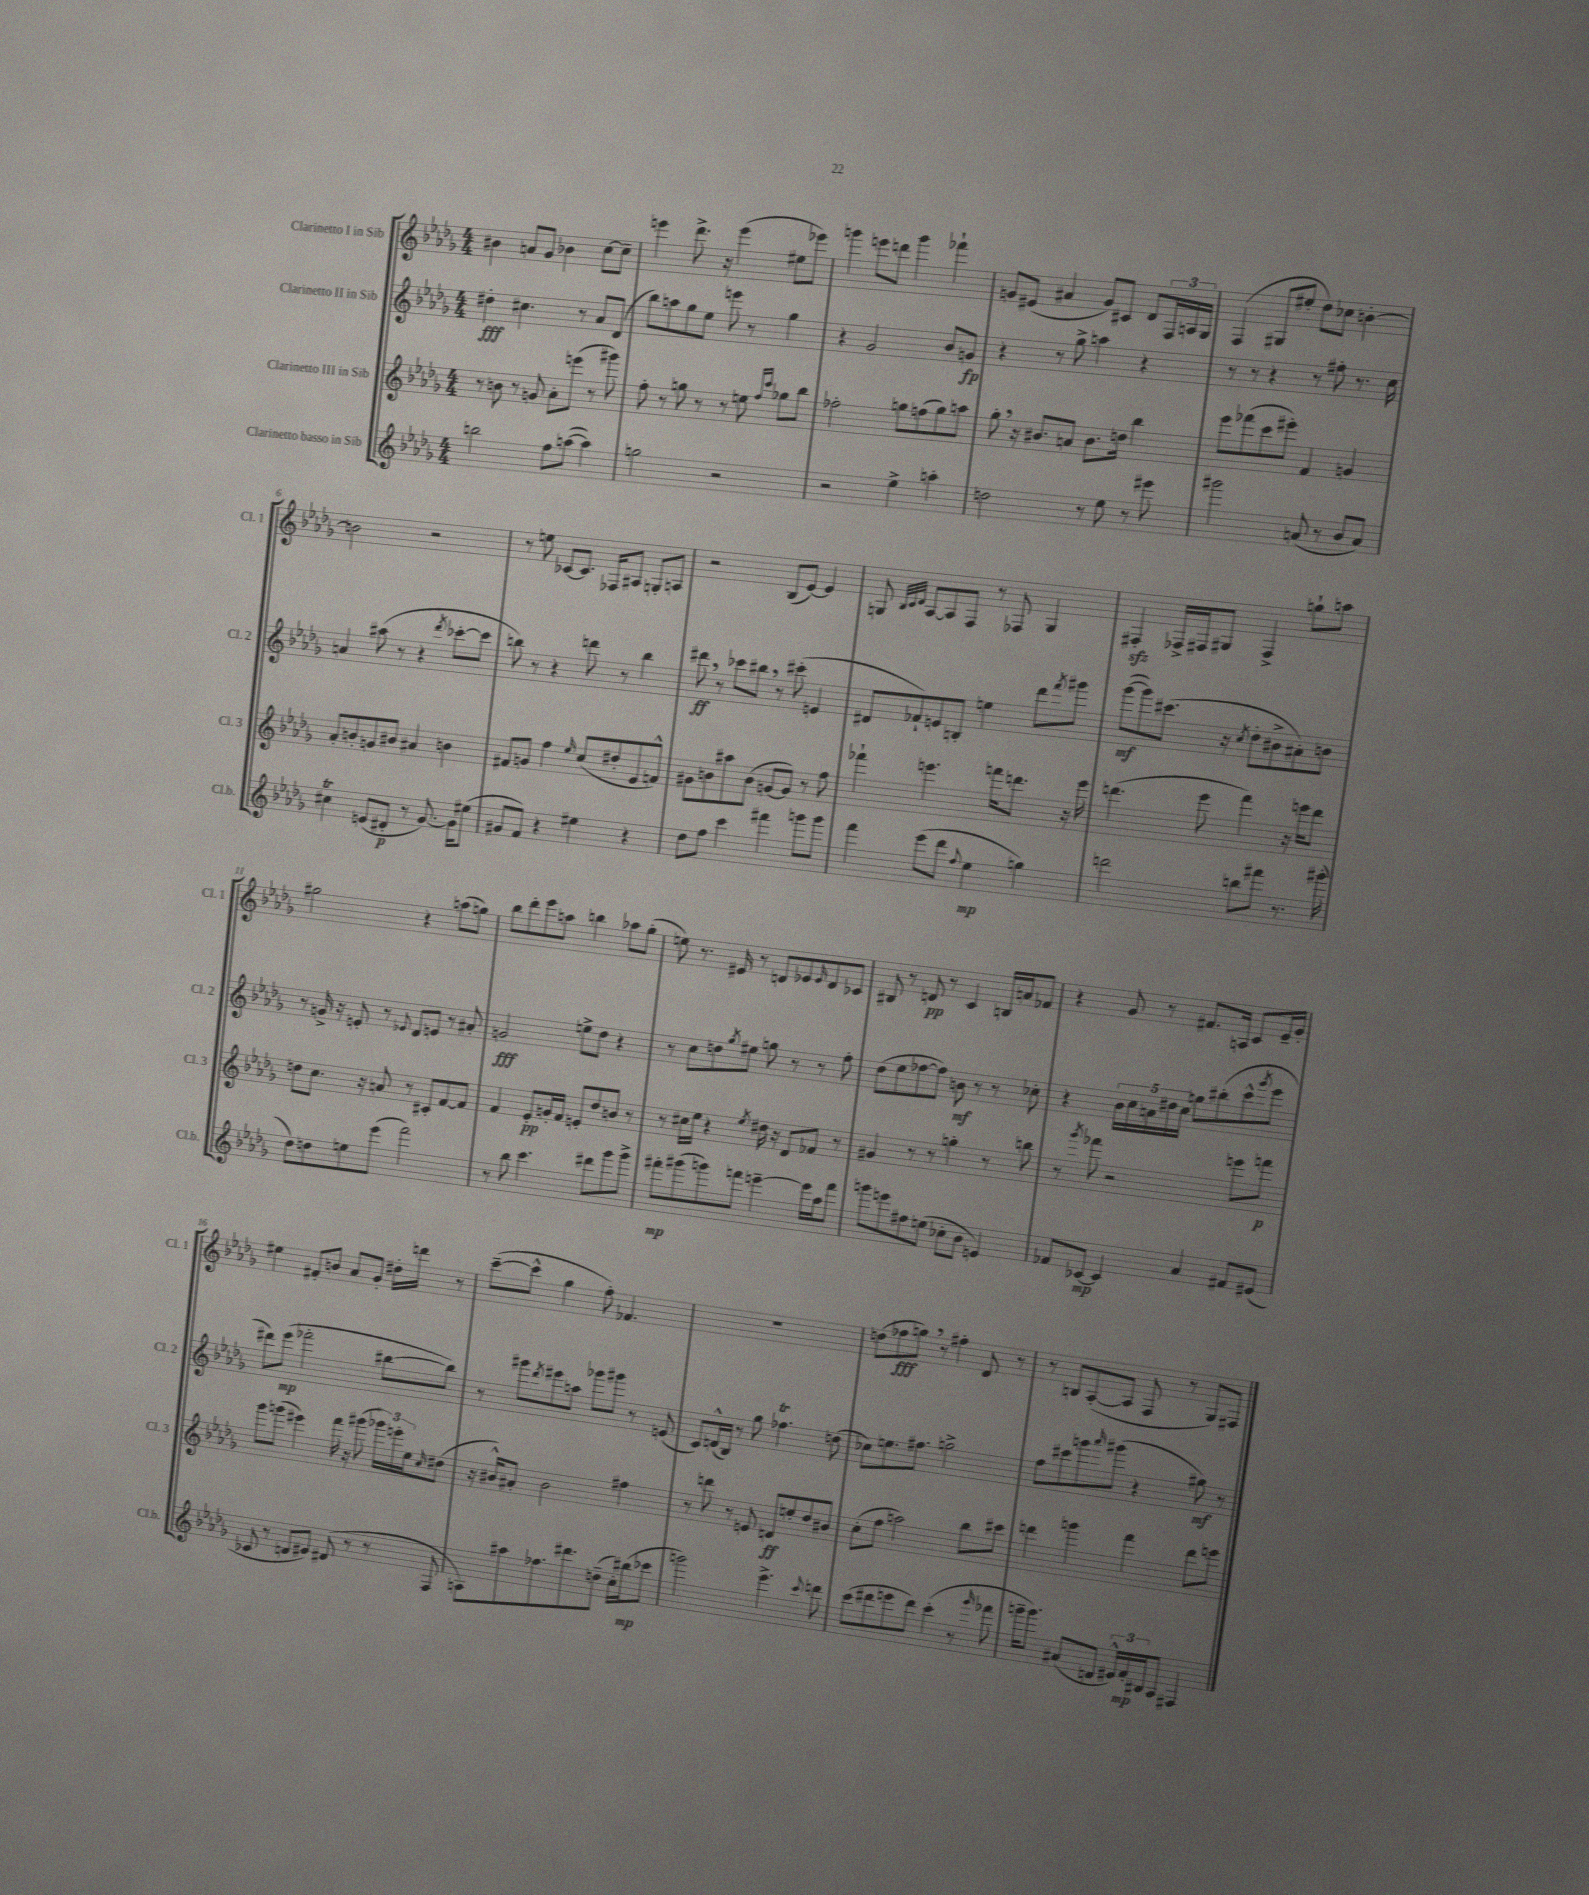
<<
\new StaffGroup <<
\new Staff = "s0" \with { instrumentName = "Clarinetto I in Sib" shortInstrumentName = "Cl. 1" } {
    \clef treble \key des \major \numericTimeSignature \time 4/4
    bis'4 a'8 ges'8 bes'4 c''8~ c''8-- |
    e'''4 des'''8.-> r16 e'''4( eis''8 ees'''8) |
    g'''4 e'''8 d'''8 g'''4 fes'''4-! |
    g'8 eis'8( ais'4 g'8) cis'8 des'8 \tuplet 3/2 { f16 a16 ges16 } |
    f4( gis8 eis''8-. des''8) ces''8 b'4~-. |
    b'2 r2 |
    r8 e''8 ces'8~ ces'8. fes16 ais8 g8-. a8 |
    r2 bes8( ees'8~) ees'4 |
    g8 \grace { bes32 c'32 des'32 } aes8~ aes8 f8 r8 fes8 g4 |
    fis4-.\sfz fes16-> fis16 gis8 fis4-> g''8-! a''8 |
    gis''2 r4 a''8( g''8) |
    bes''8 des'''8-. ees'''8 a''8 b''4 aes''8 ges''8-.( |
    e''8) r8. eis'16 r8 d'8 ees'8 \grace { ees'16 } d'8 ces'8 |
    bis8 r8 d'8\pp r8 c'4 b16 a'16 fes'8 |
    r4 ges'8 r8 fis'8. a16 c'8 ees'16-- ges'16-. |
    eis''4 fis'8-. b'8 aes'8 ges'8-. dis''16-. d'''16 r8 |
    c'''8~--( c'''8-^ ges''4 f''8-.) fes'4. |
    R1 |
    d''8( fes''8\fff g''8) \breathe r8 fis''4-. des'8 r8 |
    r8 b8 aes8~-.( aes8 f8 r8 ges8) fis8 \bar "|." |
}
\new Staff = "s1" \with { instrumentName = "Clarinetto II in Sib" shortInstrumentName = "Cl. 2" } {
    \clef treble \key des \major \numericTimeSignature \time 4/4
    dis''4-.\fff cis''4. r8 aes'8 des'8( |
    bes''8) a''8 ges''8 ees''8 e'''8 r8 ges''4 |
    r4 ges'2 bes'8 g'8\fp |
    r4 r8 ges''8-> a''4 r4 |
    r8 r8 r4 r8 fis''8-. r8. c''16 |
    a'4 ais''8( r8 r4 \acciaccatura { des'''8 } ces'''8~-. ces'''8 |
    b''8) r8 r4 d'''8 r8 b''4 |
    dis'''8\ff \breathe r8 ces'''8 bis''8 \breathe r8 cis'''8-.( e'4 |
    dis'8 fes'8-!) e'8 b8-. e''4 des'''8 \acciaccatura { f'''8 } gis'''8 |
    ges'''8~\mf( ges'''8) cis'''8.( r16 \acciaccatura { c''8 } des''8-. bis'8-> ais'8-.) b'8 |
    r8 g'16-> r16 e'8-. r8 \appoggiatura { ees'8 } des'8 e'8 r8 ais'8-. |
    g'2\fff e''8-> des''8 r4 |
    r8 c''8 d''8 \acciaccatura { ges''8 } eis''8 g''8 r8 r8 f''8-. |
    des''8( ees''8 fes''8~ fes''8) b'8\mf r8 r8 ces''8-. |
    r4 \tuplet 5/4 { bes'16 c''16 a'16 dis''16 c''16 } g''8 bis''8-.( c'''8-^ \acciaccatura { ges'''8 } ees'''8 |
    dis'''8) ees'''8\mp( fes'''2-. bis''8~ bis''8) |
    r8 gis'''8 \acciaccatura { des'''8 } eis'''8 a''8 ges'''8 gis'''8 r8 e'8( |
    c'8) d'16-^( bes16) r8 ges''8 fes''4.\trill d''8( |
    ces''8) e''8. fis''8. g''2-> |
    f''8 cis'''8 g'''8 \grace { aes'''16 } gis'''8( r4 gis''8\mf) r8 \bar "|." |
}
\new Staff = "s2" \with { instrumentName = "Clarinetto III in Sib" shortInstrumentName = "Cl. 3" } {
    \clef treble \key des \major \numericTimeSignature \time 4/4
    r8 b'8 r8 g'8 aes'8-. e'''8( r8 gis'''8) |
    f''8-. r8 g''8 r8 r8 e''8 \grace { f''16 c'''16 } ges''8 bes''8 |
    fes''2-. g''8 f''8( g''8) a''8 |
    ges''8-. \breathe r16 bis'8. a'8 bis'8. d''16 bes''4 |
    ees'''8 fes'''8( c'''8 eis'''8-.) f'4 g'4 |
    aes'8-. b'8-. g'8 bis'8 ais'4 b'4 |
    fis'8 g'8 f''4 \grace { ees''16 } c''8( dis''8-. ees'8 f'8-^) |
    gis'8 b'8 ais''8 b'8( g'8~ g'8) r8 f''8 |
    fes'''4-! e'''4. f'''16 d'''8. r16 e'''16 |
    d'''4.( ees'''8 f'''4) r16 e'''16 d'''8 |
    d''8 c''8. r16 a'8 r8 cis'8-. f'8~ f'8 |
    f'4 ees'8-.\pp g'16-. f'16 e'8-. des''8 b'8 r8 |
    r8 cis''16 ees''16 r4 \acciaccatura { ees''8 } dis''16 r16 des'8 fes'8 r8 |
    gis'4 r8 r8 g''4-. r8 b''8 |
    r8 \acciaccatura { ges'''8 } fes'''8 r2 e'''8 f'''8\p |
    ges'''8 g'''8( eis'''4) f'''16 r16 gis'''8( \tuplet 3/2 { ges'''16) e'''16-. ees''16 } \grace { c''16 } dis''8( |
    r16 bis'16-^) ais'8-. bis'2 fis''4 |
    r8 d'''8 r8 e'8 d'8\ff e''8-. des''8 bis'8 |
    c''8-.( f''8 a''2) bes''8 cis'''8 |
    d'''4 g'''4 f'''4 d'''8 e'''8 \bar "|." |
}
\new Staff = "s3" \with { instrumentName = "Clarinetto basso in Sib" shortInstrumentName = "Cl.b." } {
    \clef treble \key des \major \numericTimeSignature \time 4/4
    b''2 f''8 a''8~( a''4) |
    g''2 r2 |
    r2 ees''4-> a''4-. |
    d''2 r8 ees''8 r8 eis'''8 |
    gis'''2 a'8( r8 bes'8 a'8) |
    cis''4\trill e'8( dis'8-.\p r8 ges'8.~) ges'16 eis''8( |
    gis'8 f'8) r4 eis''4 r4 |
    des''8 f''8 c'''4 fis'''4 g'''8 g'''8 |
    f'''4 ees'''8( des'''8 \appoggiatura { f''8 } ees''4\mp g''4) |
    d'''2 b''8 fis'''8 r8. gis'''16-.( |
    des''8) d''8 e''8 ees'''8( f'''2) |
    r8 bes''8 c'''4. dis'''8 ges'''8 ges'''8-> |
    fis'''8-.\mp gis'''8( g'''8) f'''8 e'''4~-- e'''16 aes''16 f'''8 |
    g'''8 e'''8 fis''8 e''8( ces''8-. bes'8 e'4) |
    fes'8 ces'8~\mp ces'4 aes'4 fis'8 eis'8( |
    ces'8 r8 d'8 eis'8) dis'8( r8 r8 f8 |
    a8) ais''8 fes''8. dis'''8. d''8--( c''16-.) bis''16\mp( ces'''8 |
    g'''2) ees'''4.-> \appoggiatura { c'''8 } d'''8 |
    c'''8( dis'''8 e'''8 dis'''8) c'''4-.( r8 \grace { ges'''16 } fes'''8 |
    g'''16-- g'''8.) ais'8( d'8 \tuplet 3/2 { eis'16-^) f'16-.\mp bis16 } aes8 fis4 \bar "|." |
}
>>
>>
